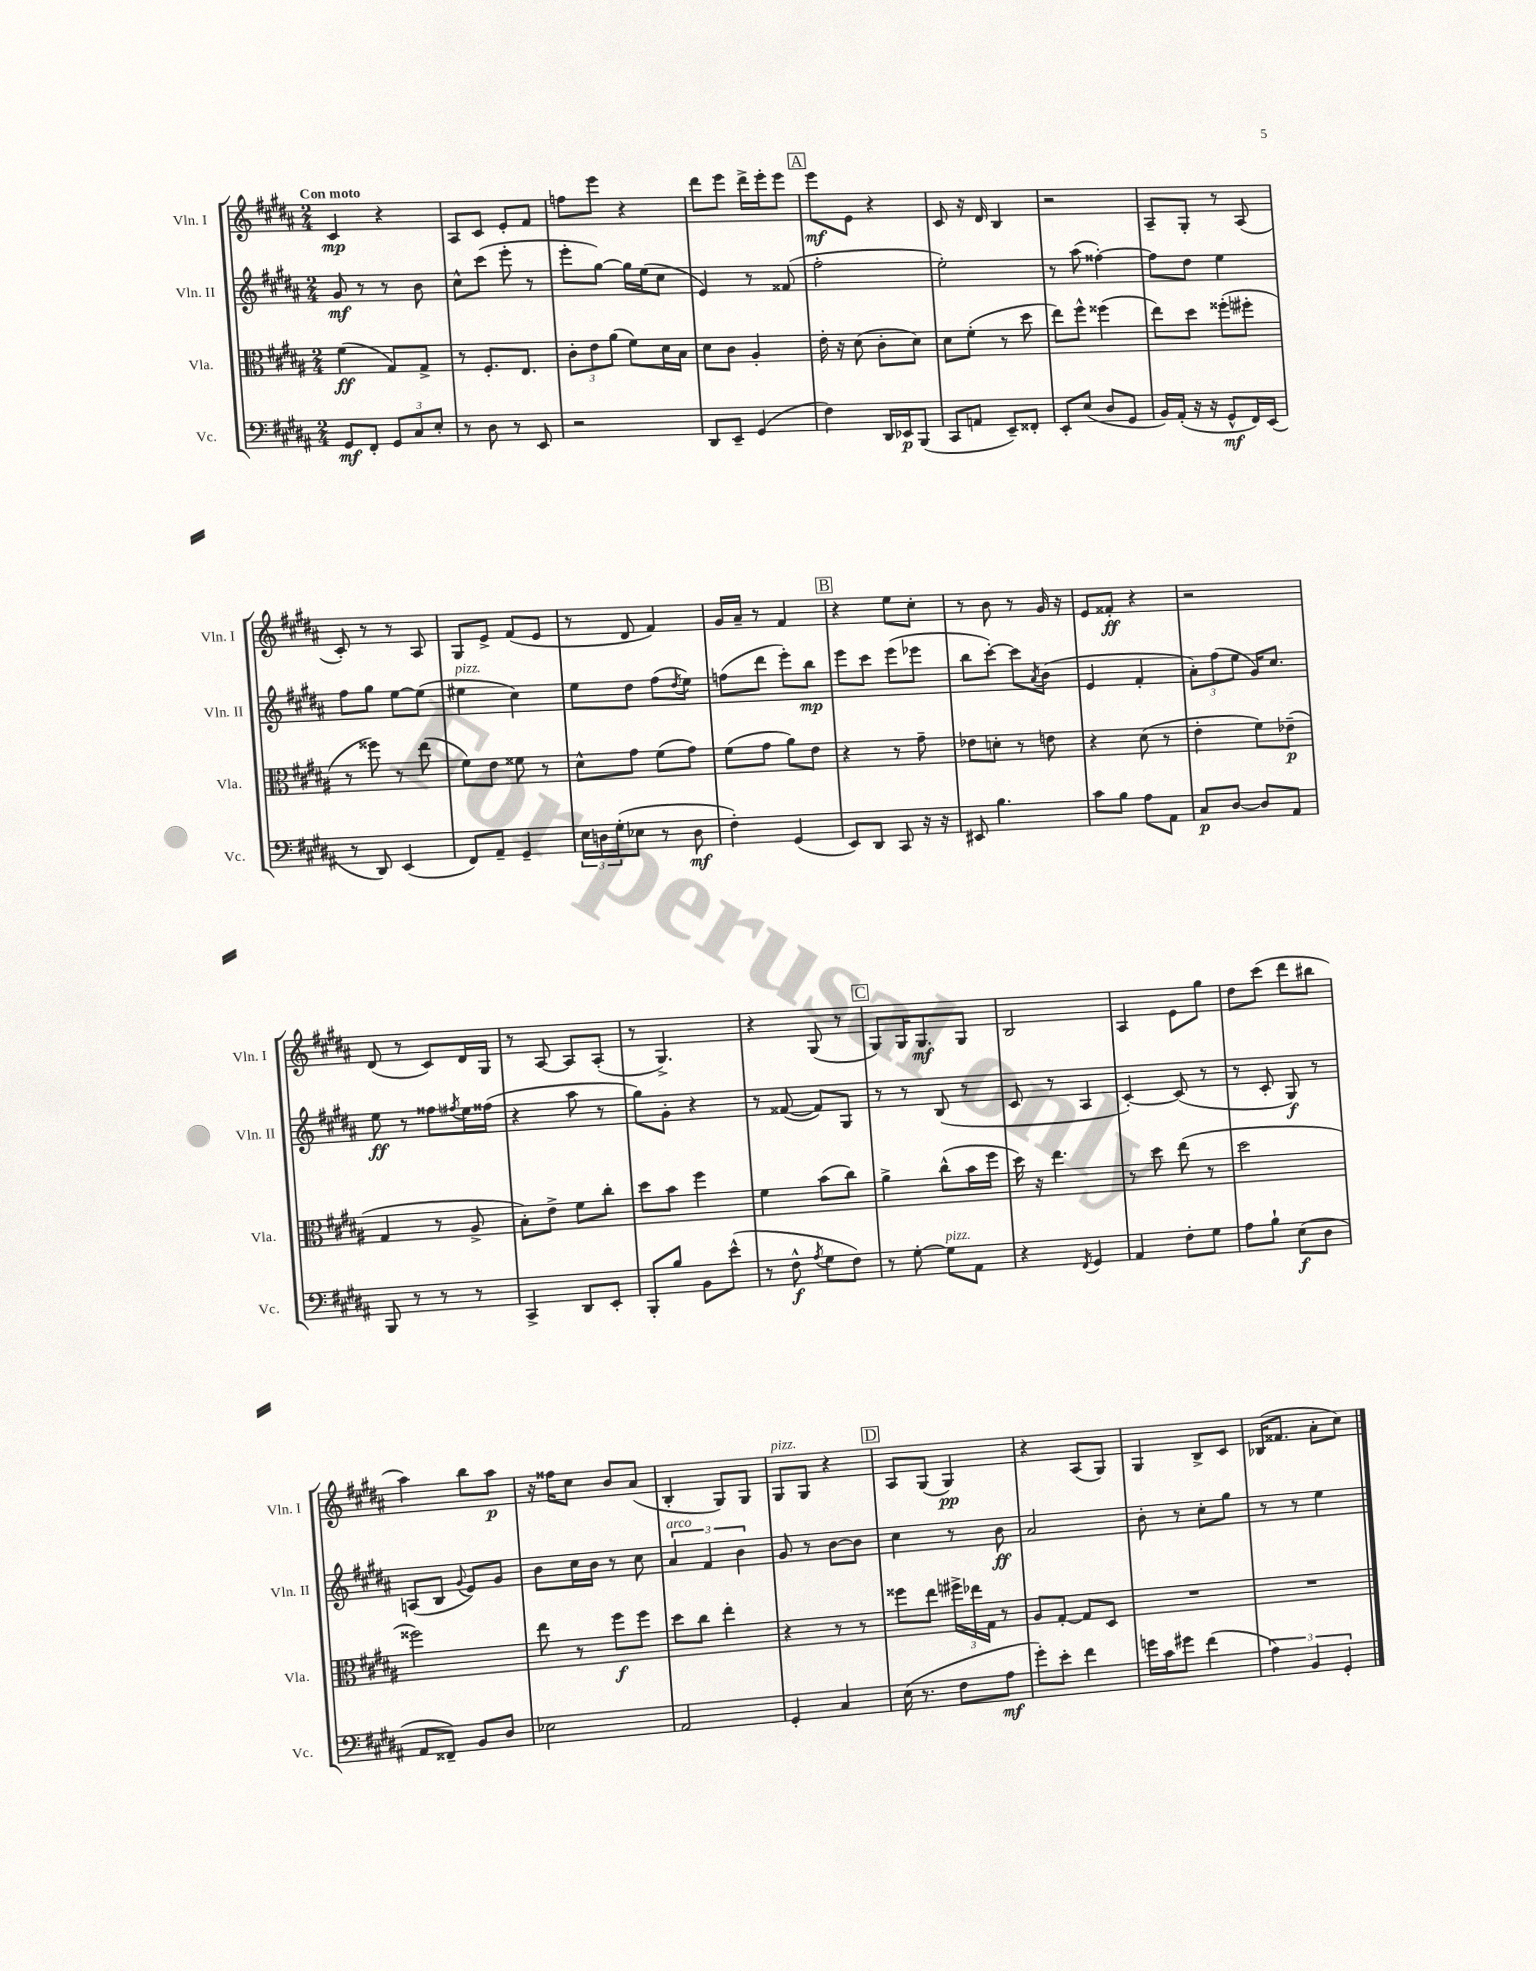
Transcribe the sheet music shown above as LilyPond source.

<<
\new StaffGroup <<
\new Staff = "s0" \with { instrumentName = "Vln. I" shortInstrumentName = "Vln. I" } {
    \clef treble \key b \major \numericTimeSignature \time 2/4 \tempo "Con moto"
    cis'4\mp r4 |
    ais8 cis'8 e'8-. fis'8 |
    f''8 e'''8 r4 |
    dis'''8 e'''8 dis'''16-> e'''16-. e'''8 |
    \mark \markup { \box "A" } e'''8\mf e'8 r4 |
    cis'8 r16 dis'16 b4 |
    r2 |
    ais8-- gis8-. r8 ais8( |
    cis'8-.) r8 r8 ais8 |
    gis8 e'8-> fis'8( e'8 |
    r8 dis'8 fis'4) |
    gis'16 ais'16-- r8 fis'4 |
    \mark \markup { \box "B" } r4 e''8 cis''8-. |
    r8 b'8 r8 gis'16 r16 |
    e'8 fisis'8-.\ff r4 |
    r2 |
    dis'8( r8 cis'8) dis'16 gis16 |
    r8 ais8~ ais8 ais8-.( |
    r8 gis4.->) |
    r4 gis8( r8 |
    \mark \markup { \box "C" } gis8) gis16 gis8.\mf gis8 |
    b2 |
    ais4 e'8 gis''8 |
    dis''8 cis'''8( dis'''8 bis''8 |
    ais''4) b''8 ais''8\p |
    r16 fisis''16 cis''8 b'8 ais'8( |
    b4-. gis8) gis8 |
    gis8^\markup { \italic "pizz." } gis8 r4 |
    \mark \markup { \box "D" } ais8 gis8( gis4\pp) |
    r4 ais8( gis8) |
    gis4 b8-> cis'8 |
    bes16( fisis'8. ais'8-. cis''8) \bar "|." |
}
\new Staff = "s1" \with { instrumentName = "Vln. II" shortInstrumentName = "Vln. II" } {
    \clef treble \key b \major \numericTimeSignature \time 2/4
    gis'8\mf r8 r8 b'8 |
    cis''8-^ cis'''8( e'''8-. r8 |
    e'''8-. gis''8~) gis''16 e''16( cis''8 |
    e'4) r8 fisis'8( |
    \mark \markup { \box "A" } fis''2-. |
    e''2-.) |
    r8 ais''8( fisis''4~-.) |
    fisis''8 dis''8 e''4 |
    fis''8 gis''8 e''8~ e''8( |
    eis''4^\markup { \italic "pizz." } cis''4) |
    e''8 dis''8 fis''8( \acciaccatura { dis''8 } e''8) |
    f''8( dis'''8 e'''8-.) b''8\mp |
    \mark \markup { \box "B" } e'''8 cis'''8 e'''8( ees'''8 |
    b''8 cis'''8~-.) cis'''8 \acciaccatura { ais'8 } b'8( |
    e'4 fis'4-. |
    \tuplet 3/2 { ais'8-.) fis''8( e''8 } gis'16) cis''8. |
    e''8\ff r8 fisis''8 \acciaccatura { fis''8 } e''16 fisis''16( |
    r4 ais''8 r8 |
    gis''8) gis'8-. r4 |
    r8 fisis'8~( fisis'8) gis8 |
    \mark \markup { \box "C" } r8 r8 b8( r8 |
    cis'8 r8 ais4 |
    cis'4~-.) cis'8( r8 |
    r8 cis'8-. gis8\f) r8 |
    a8( b8 \appoggiatura { gis'8 } e'8) gis'8 |
    b'8 cis''16 b'16 r8 cis''8 |
    \tuplet 3/2 { ais'4^\markup { \italic "arco" } fis'4 b'4 } |
    gis'8 r8 b'8~ b'8 |
    \mark \markup { \box "D" } cis''4 r8 b'8\ff |
    ais'2 |
    b'8-. r8 cis''8-. gis''8 |
    r8 r8 e''4 \bar "|." |
}
\new Staff = "s2" \with { instrumentName = "Vla." shortInstrumentName = "Vla." } {
    \clef alto \key b \major \numericTimeSignature \time 2/4
    fis'4\ff( gis8) gis8-> |
    r8 fis8.-. e8. |
    \tuplet 3/2 { cis'8-. e'8 ais'8( } fis'8) dis'16 b16 |
    dis'8 cis'8 ais4-. |
    \mark \markup { \box "A" } e'16-. r16 dis'8( cis'8-. dis'8) |
    dis'8 fis'8-.( r8 dis''8 |
    e''8) fis''8-^ fisis''4( |
    e''8) dis''8 fisis''8-.( fis''8-. |
    r8 fisis''8) r8 e''8( |
    fis'8) e'8 fisis'8 r8 |
    dis'8-^ gis'8 fis'8( gis'8) |
    fis'8( gis'8 ais'8) e'8 |
    \mark \markup { \box "B" } r4 r8 gis'8-- |
    ees'8 d'8-. r8 e'8 |
    r4 dis'8( r8 |
    e'4-. fis'8) ees'8--\p( |
    gis4 r8 ais8-> |
    b8-.) e'8-> fis'8 cis''8-. |
    dis''8 b'8 fis''4 |
    fis'4 b'8( cis''8) |
    \mark \markup { \box "C" } ais'4-> cis''8-^( b'16 fis''16 |
    dis''16) r16 e''4. |
    r8 dis''8 e''8( r8 |
    dis''2 |
    fisis''2) |
    e''8 r8 fis''8\f fis''8 |
    dis''8 cis''8 e''4-. |
    r4 r8 r8 |
    \mark \markup { \box "D" } fisis''8 e''8 \tuplet 3/2 { fis''16-> ees''16 gis16 } r8 |
    ais8 gis8~-. gis8 dis8 |
    R2 |
    R2 \bar "|." |
}
\new Staff = "s3" \with { instrumentName = "Vc." shortInstrumentName = "Vc." } {
    \clef bass \key b \major \numericTimeSignature \time 2/4
    gis,8\mf fis,8-. \tuplet 3/2 { gis,8 cis8 e8-. } |
    r8 dis8 r8 e,8 |
    r2 |
    dis,8 e,8-- gis,4( |
    \mark \markup { \box "A" } fis4) dis,16 ees,16\p b,,8( |
    cis,8 a,8 e,8--) fisis,8-. |
    e,8-. e8( dis8 gis,8 |
    b,16) ais,16-.( r16 r16 gis,8-^\mf fis,16) e,16( |
    r8 dis,8) e,4( |
    fis,8) ais,8-- gis,4-- |
    \tuplet 3/2 { e16 d16 gis16-.( } ees8 r8 d8\mf |
    fis4-.) gis,4( |
    \mark \markup { \box "B" } e,8) dis,8 cis,8 r16 r16 |
    eis,8 b4. |
    cis'8 b8 ais8 ais,8 |
    cis8\p dis8~ dis8 ais,8 |
    b,,8 r8 r8 r8 |
    cis,4-> dis,8 e,8-. |
    b,,8-. b8 b,8 e'8-^( |
    r8 fis8-^\f \acciaccatura { ais8 } gis8 fis8) |
    \mark \markup { \box "C" } r8 gis8~-. gis8^\markup { \italic "pizz." } ais,8 |
    r4 \acciaccatura { fis,8 } gis,4 |
    ais,4 fis8-. gis8 |
    ais8 b8-! e8\f( dis8 |
    ais,8 fisis,8--) b,8 dis8 |
    ees2 |
    ais,2 |
    gis,4-. cis4 |
    \mark \markup { \box "D" } e16( r8. fis8 ais8\mf |
    gis'8-.) e'8-. fis'4 |
    g'16 cis'16 gis'8 fis'4( |
    \tuplet 3/2 { ais4) b,4 gis,4-. } \bar "|." |
}
>>
>>
\layout { \context { \Score \remove "Bar_number_engraver" } }
